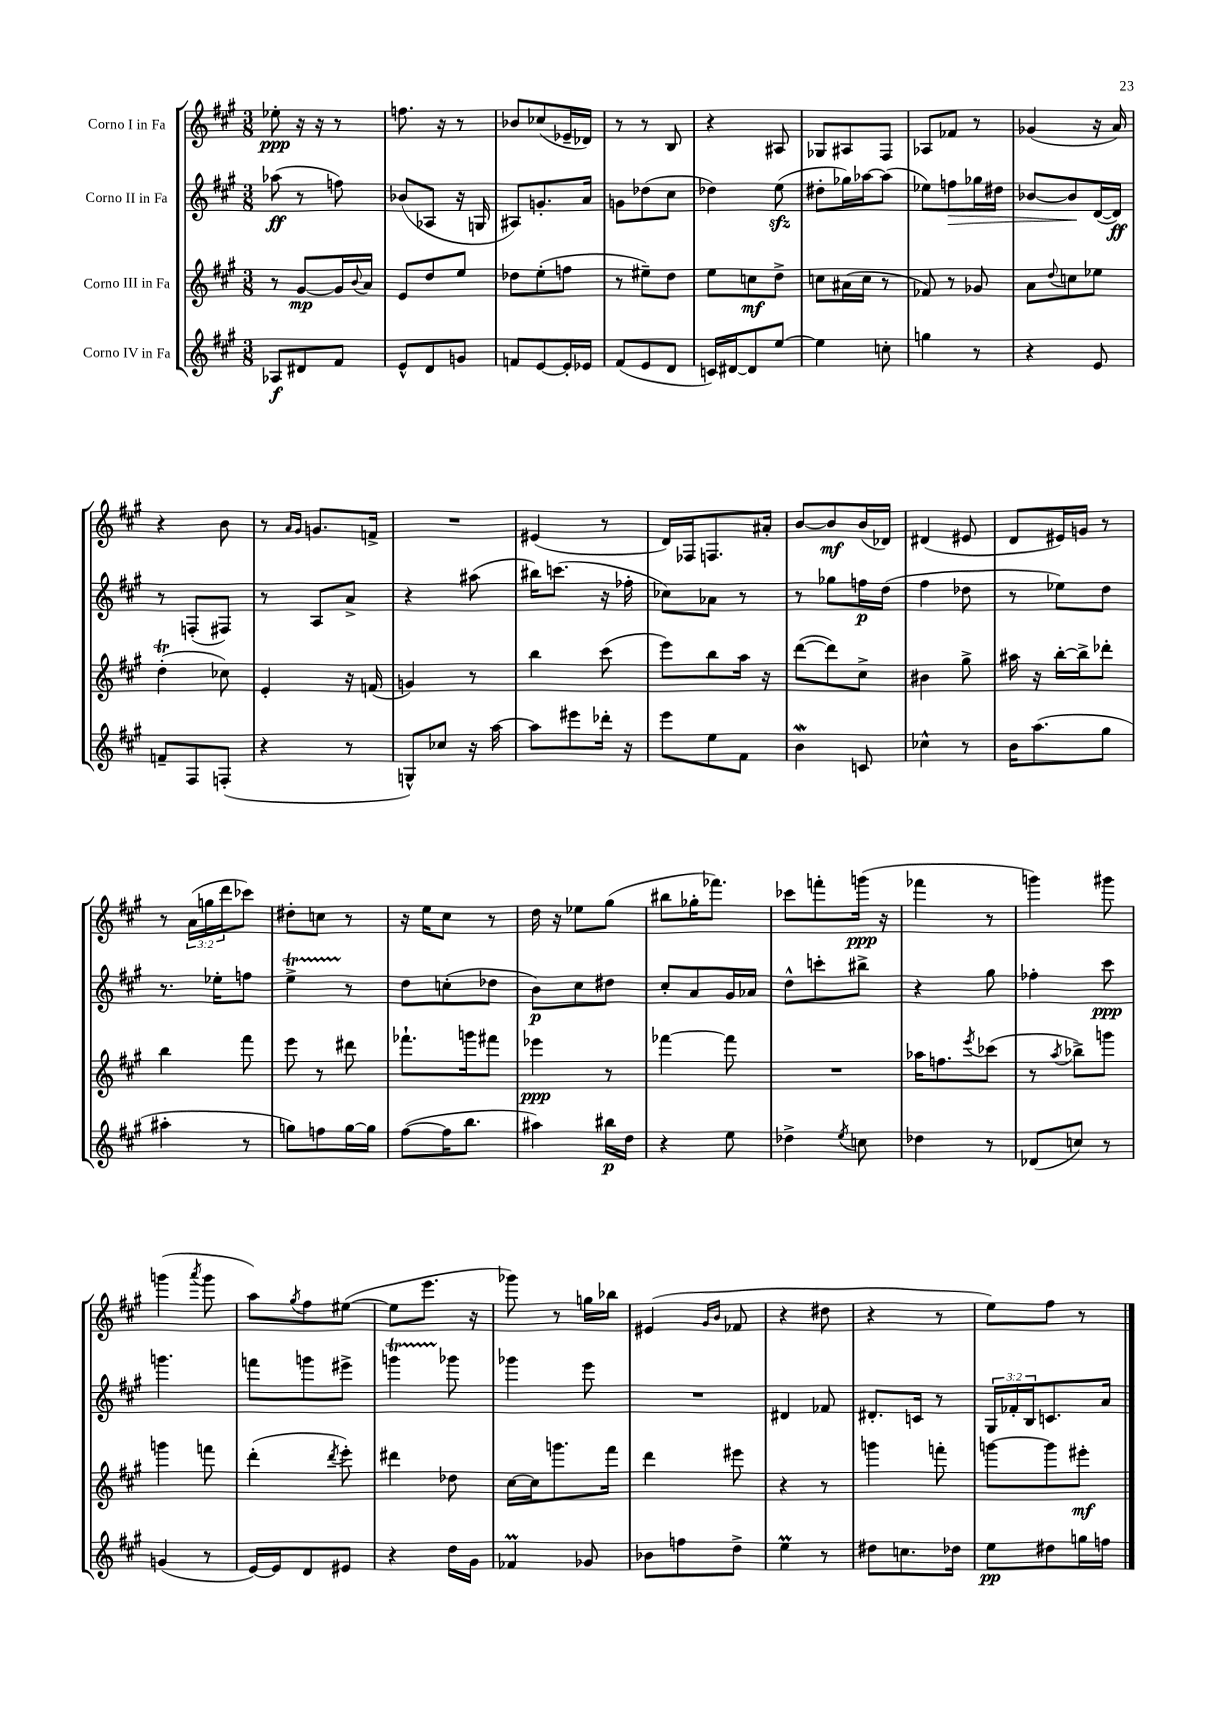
<<
\new StaffGroup <<
\new Staff = "s0" \with { instrumentName = "Corno I in Fa" } {
    \clef treble \key a \major \numericTimeSignature \time 3/8 \override Staff.TupletNumber.text = #tuplet-number::calc-fraction-text
    ees''8-.\ppp r16 r16 r8 |
    f''8. r16 r8 |
    bes'8 ces''8( ees'16-- des'16) |
    r8 r8 b8 |
    r4 ais8 |
    ges8 ais8 fis8 |
    aes8 fes'8 r8 |
    ges'4( r16 a'16) |
    r4 b'8 |
    r8 \grace { a'16 gis'16 } g'8. f'16-> |
    R4. |
    eis'4( r8 |
    d'16) fes16 f8. ais'16-. |
    b'8~ b'8\mf b'16( des'16) |
    dis'4( eis'8 |
    d'8 eis'16) g'16 r8 |
    r8 \tuplet 3/2 { a'16( g''16 d'''16 } ces'''8) |
    dis''8-. c''8 r8 |
    r16 e''16 cis''8 r8 |
    d''16 r16 ees''8 gis''8( |
    bis''8 ges''16-. fes'''8.) |
    ces'''8 f'''8-. g'''16\ppp( r16 |
    fes'''4 r8 |
    g'''4) gis'''8 |
    g'''4( \acciaccatura { a'''8 } g'''8 |
    a''8) \acciaccatura { gis''8 } fis''8 eis''8~( |
    eis''8 e'''8. r16 |
    ges'''8) r8 g''16 bes''16 |
    eis'4( \grace { gis'16 b'16 } fes'8 |
    r4 dis''8 |
    r4 r8 |
    e''8) fis''8 r8 \bar "|." |
}
\new Staff = "s1" \with { instrumentName = "Corno II in Fa" } {
    \clef treble \key a \major \numericTimeSignature \time 3/8 \override Staff.TupletNumber.text = #tuplet-number::calc-fraction-text
    aes''8\ff( r8 f''8) |
    bes'8( aes8 r16 g16 |
    ais8) g'8.-. a'16 |
    g'8 des''8( cis''8 |
    des''4) e''8\sfz( |
    dis''8-. ges''16) aes''16~ aes''8( |
    ees''8) f''8\> ges''16 dis''16 |
    bes'8~ bes'8\! d'16~( d'16\ff) |
    r8 f8-.( fis8) |
    r8 a8 a'8-> |
    r4 ais''8( |
    bis''16) c'''8.( r16 fes''16-. |
    ces''8) aes'8 r8 |
    r8 ges''8 f''16\p d''16( |
    fis''4 des''8 |
    r8 ees''8) d''8 |
    r8. ees''16-. f''8 |
    e''4->\startTrillSpan r8\stopTrillSpan |
    d''8 c''8-.( des''8 |
    b'8\p) cis''8 dis''8 |
    cis''8-. a'8 gis'16 aes'16 |
    d''8-^ c'''8-. bis''8-> |
    r4 gis''8 |
    fes''4-. cis'''8\ppp |
    g'''4. |
    f'''8 g'''8 eis'''8-> |
    g'''4\startTrillSpan ges'''8\stopTrillSpan |
    ges'''4 e'''8 |
    R4. |
    dis'4 fes'8 |
    dis'8.-. c'16 r8 |
    \tuplet 3/2 { gis16 fes'16-. b16 } c'8. a'16 \bar "|." |
}
\new Staff = "s2" \with { instrumentName = "Corno III in Fa" } {
    \clef treble \key a \major \numericTimeSignature \time 3/8
    r8 gis'8~\mp gis'16 \appoggiatura { b'8 } a'16 |
    e'8 d''8 e''8 |
    des''8 e''8-.( f''8 |
    r8 eis''8--) d''8 |
    e''8 c''8\mf d''8-> |
    c''8 ais'16( c''16 r8 |
    fes'8) r8 ges'8 |
    a'8 \appoggiatura { d''8 } c''8 ees''8 |
    d''4-.\trill( ces''8) |
    e'4-. r16 f'16( |
    g'4) r8 |
    b''4 cis'''8( |
    e'''8) b''8 a''16 r16 |
    d'''8~( d'''8) cis''8-> |
    bis'4 gis''8-> |
    ais''16 r16 b''16~-. b''16-> des'''8-. |
    b''4 fis'''8 |
    e'''8 r8 dis'''8 |
    fes'''8.-! g'''16 fis'''8 |
    ees'''4\ppp r8 |
    fes'''4~ fes'''8 |
    R4. |
    aes''16 f''8. \acciaccatura { e'''8 } ces'''8( |
    r8 \acciaccatura { a''8 } bes''8->) g'''8 |
    g'''4 f'''8 |
    d'''4-.( \acciaccatura { d'''8 } e'''8-.) |
    dis'''4 des''8 |
    cis''16~ cis''16 g'''8. fis'''16 |
    d'''4 eis'''8 |
    r4 r8 |
    g'''4 f'''8-. |
    g'''8~ g'''8 eis'''8-.\mf \bar "|." |
}
\new Staff = "s3" \with { instrumentName = "Corno IV in Fa" } {
    \clef treble \key a \major \numericTimeSignature \time 3/8
    aes8\f dis'8 fis'8 |
    e'8-^ d'8 g'8 |
    f'8 e'8~ e'16-. ees'16 |
    fis'8( e'8 d'8 |
    c'16) dis'16~ dis'8 e''8~ |
    e''4 c''8-. |
    g''4 r8 |
    r4 e'8 |
    f'8-- fis8 f8-.( |
    r4 r8 |
    g8-^) ces''8 r16 a''16~ |
    a''8 eis'''8 des'''16-. r16 |
    e'''8 e''8 fis'8 |
    b'4\mordent c'8 |
    ces''4-^ r8 |
    b'16 a''8.( gis''8 |
    ais''4-. r8 |
    g''8) f''8 g''16~ g''16 |
    fis''8~( fis''16 b''8. |
    ais''4) bis''16\p d''16 |
    r4 e''8 |
    des''4-> \acciaccatura { e''8 } c''8 |
    des''4 r8 |
    des'8( c''8) r8 |
    g'4( r8 |
    e'16~) e'16 d'8 eis'8 |
    r4 d''16 gis'16 |
    fes'4\prall ges'8 |
    bes'8 f''8 d''8-> |
    e''4\prall r8 |
    dis''8 c''8. des''16 |
    e''8\pp dis''8 g''16 f''16 \bar "|." |
}
>>
>>
\layout { \context { \Score \remove "Bar_number_engraver" } }
